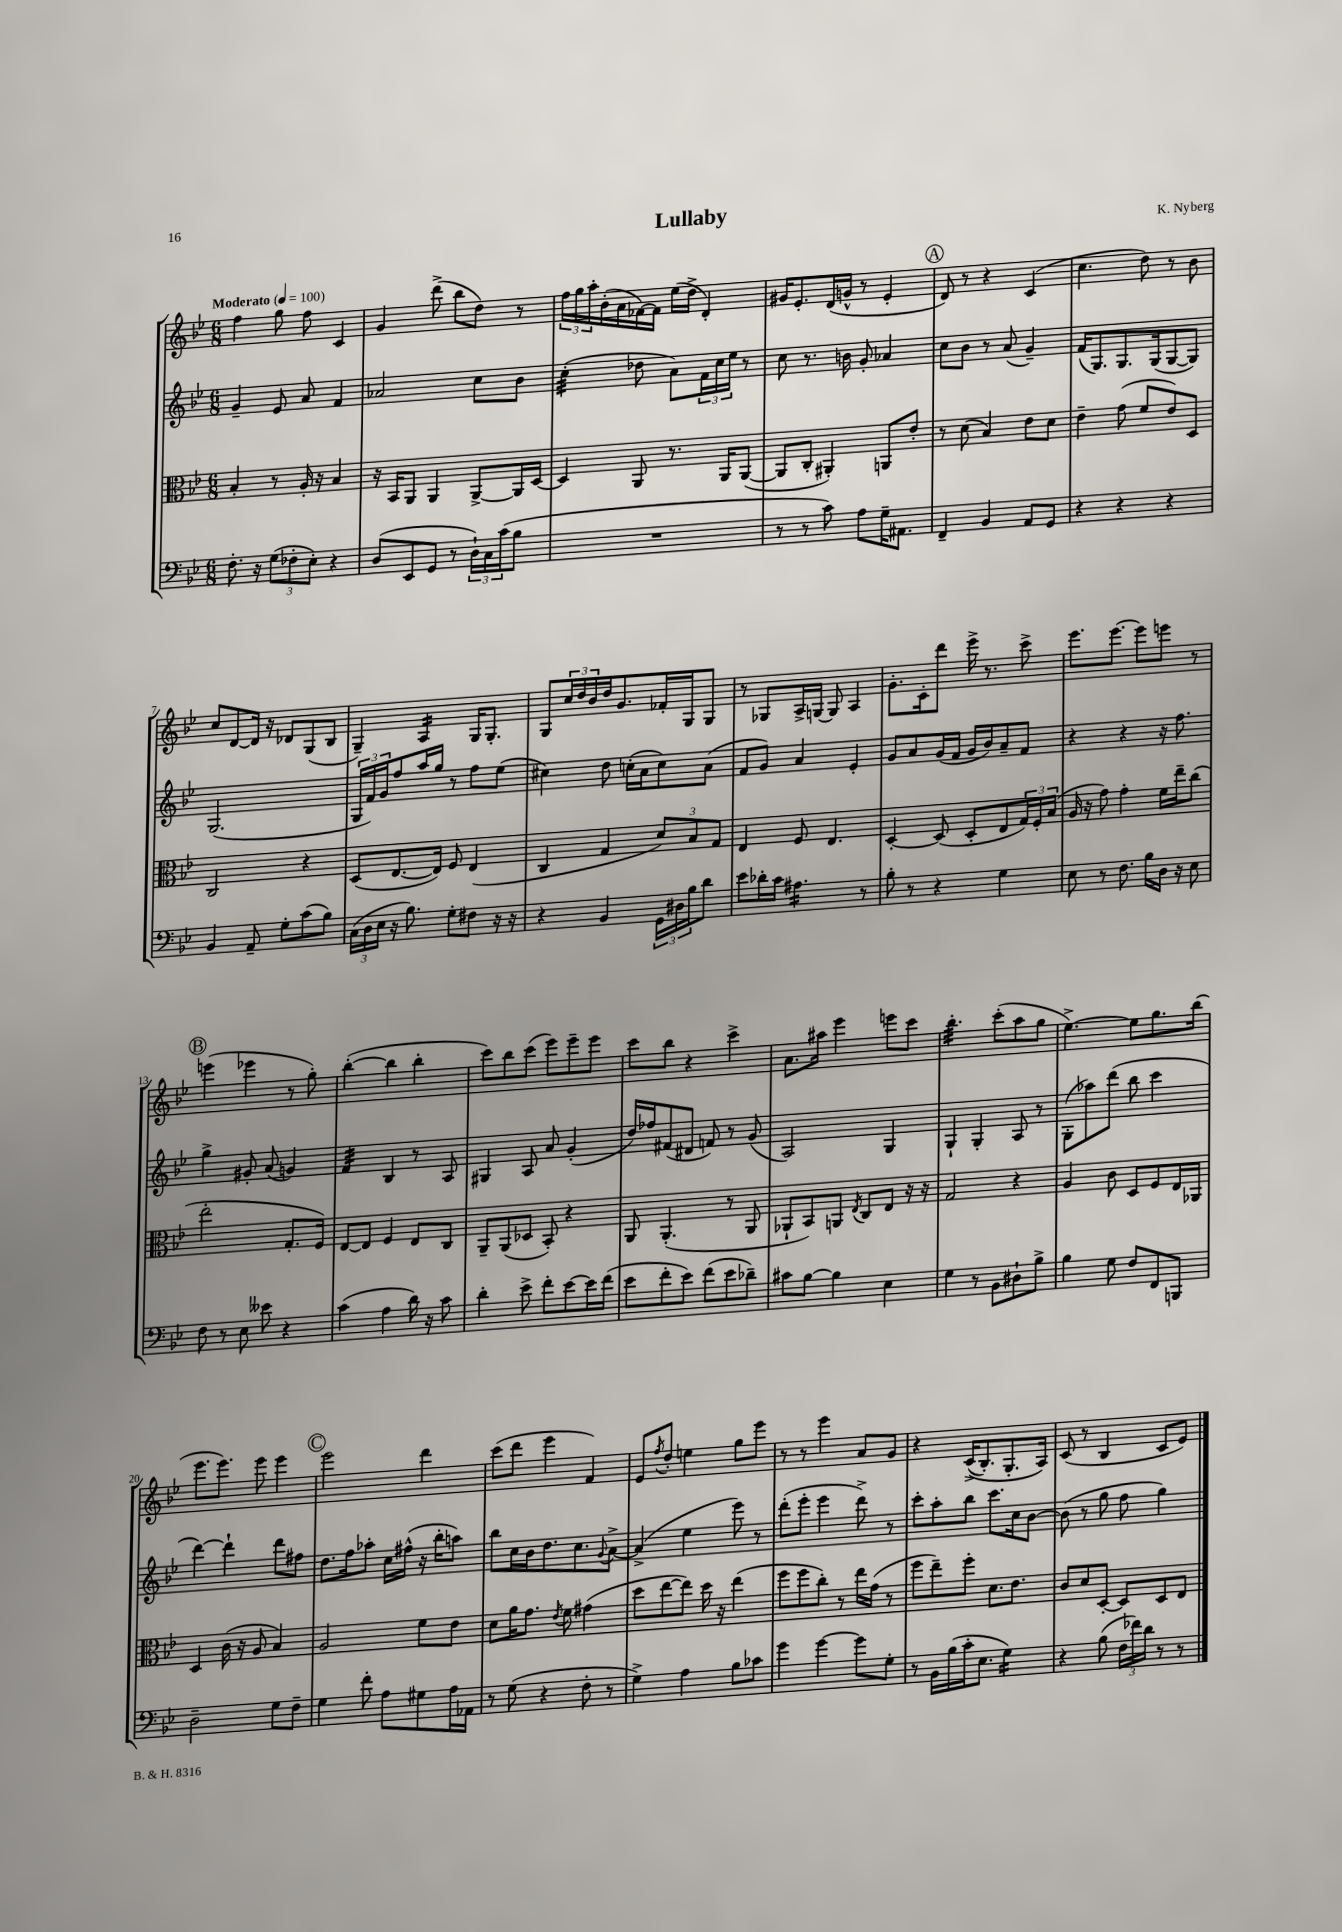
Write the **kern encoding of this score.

**kern	**kern	**kern	**kern
*staff4	*staff3	*staff2	*staff1
*clefF4	*clefC3	*clefG2	*clefG2
*k[b-e-]	*k[b-e-]	*k[b-e-]	*k[b-e-]
*M6/8	*M6/8	*M6/8	*M6/8
*MM100	*MM100	*MM100	*MM100
8.F'\	4B-'/	4g~/	4ff\
16r	.	.	.
(12G\L	8r	8e-/	8gg\
12F-'\	.	.	.
.	16A'/	8a/	8ff\
12E-'\J)	.	.	.
.	16r	.	.
4r	4B-/	4f/	4c/
=	=	=	=
(8D/L	16r	2a-/	4g/
.	16BB-/LK	.	.
8EE-/	8AA/J	.	.
8GG/J	4AA/	.	(8ddd^\
8r	.	.	8bb-\L
24D`\LL)	[8AA^/L	8cc\L	8dd\J)
24C\	.	.	.
(24c\J	.	.	.
8B-\J	16AA/]L	8b-\J	8r
.	[16D/JJ	.	.
=	=	=	=
2.r	4D/]	(4cc'\	24ff\LL
.	.	.	24gg\
.	.	.	24aa'\
.	.	.	(16b-'\
.	.	.	16a\
.	8AA/	8dd-\	[16f-\)
.	.	.	16f-\]JJ
.	8.r	8a\L)	(16ee-\LL
.	.	.	16dd^\JJ
.	.	24f\L	4d'/)
.	.	24cc\	.
.	16AA/LK	.	.
.	.	24ee-\JJ	.
.	([8AA/J	8r	.
=	=	=	=
8r	8AA/]L	8cc\	16g#/LK
.	.	.	8.e-'/
8r	8C'/J	8.r	.
8c\)	4AA#'/)	.	(16d/L
.	.	16b\	16g^^/JJ
8A\L	.	8g'/	8r
16G~\K	8AA/L	4a-/	4e-'/
8.AA#\J	.	.	.
.	8e-'/J	.	.
=	=	=	=
4FF~/	8r	8cc\L	8d/)
.	(8d\	8b-\J	8r
4BB-/	4B-/)	8r	4r
.	.	(8a/	.
8AA/L	8e-\L	4g~/)	(4c/
8GG/J	8d\J	.	.
=	=	=	=
4r	4e-~\	(16f/LK	4.cc\
.	.	8.G/)	.
4r	(8g\	8.G/	.
.	8f/L	.	8dd\)
.	.	(16G/k	.
4r	8e-/)	[8G/	8r
.	8D/J	8G/]J)	8b-\
=	=	=	=
4BB-/	2C/	(2.G/	8cc/L
.	.	.	[8d/
8AA~/	.	.	16d/]Jk
.	.	.	16r
8G'\L	.	.	8d-/L
(8c\	4r	.	(8G/
8B-\J)	.	.	8B-/J
=	=	=	=
(24C\LL	(8D/L	24G/LL	4G~/)
24D\	.	24f/)	.
24E-\JJ	.	24g/J	.
16r	[8.E-/	8ff/	.
8.B-\)	.	.	.
.	.	16aa/L	4A/
.	16E-/]Jk)	16gg/JJ	.
8G'\L	8F/	8r	.
8F#\J	(4E-/	8ff\L	16G/LK
.	.	.	8.G'/J
16r	.	(8ee-\J	.
16r	.	.	.
=	=	=	=
4r	4C/	4cc#\)	8G/L
.	.	.	24cc/L
.	.	.	24dd/
.	.	.	24b-/
4BB-/	4G/	8dd\	16dd/J
.	.	.	8.g/
.	.	(16cc'\LL	.
.	.	16a\J	.
24GG\LL	12d/L)	8cc\)	16f-'/L
24D#\	.	.	.
.	.	.	16G/J
24B-\J	12B-/	.	.
8d\J	.	(8a\J	8G/J
.	12G/J	.	.
=	=	=	=
8e-\L	4E-/	8f/L	8r
16d-'\L	.	8g/J)	8G-/L
16c\JJ	.	.	.
4.A#\	8F/	4a/	16A^/L
.	.	.	[16G/JJ
.	4.E-/	.	8G/]
.	.	4e-'/	4A/
8r	.	.	.
=	=	=	=
8B-'\	[4D'/	8g/L	8.g'\L
8r	.	8a/	.
.	.	.	16c'\k
4r	(8D/]	(16g/L	8ddd\J
.	.	16f/JJ	.
.	8D'/L	16g/LL	16eee-^\
.	.	16b-/J)	8.r
4G\	8E-/	8a~/	.
.	24G/L)	8f/J	8ccc^\
.	24F'/	.	.
.	(24B-/JJ	.	.
=	=	=	=
8E-\	16A/	4r	8.eee-\L
.	16r	.	.
8r	8g\)	.	.
.	.	.	[8.eee-\J
8.F\	4g'\	4r	.
.	.	.	8eee-\]L
16B-\LL	.	.	.
16D\JJ	16f\LL	16r	8eee\J
16r	16ee-~\J	8.ff\	.
8E-\	(8cc\J	.	8r
=	=	=	=
8F\	2ee-'\	4gg^\	(4eee\
8r	.	.	.
8E-\	.	8g#'/	4eee-\
8e--\	.	(8a/	.
4r	8.G'/L	4g/)	8r
.	.	.	8gg'\)
.	16F/Jk)	.	.
=	=	=	=
(4c\	[8E-/L	4f/	([4bb-'\
.	8E-/]J	.	.
4A\	4F/	4B-/	4bb-\]
16d\)	8E-/L	8r	4bb-'\
16r	.	.	.
8c\	8C/J	8A/	.
=	=	=	=
4d'\	8AA~/L	4G#/	8ccc\L)
.	(8AA/	.	8bb-\
8e-^\	8D-/J	8A/	(8ccc\J
8f'\L	8BB-'/)	8a/	8eee-\L)
[8e-\	4r	(4g'/	8eee-~\
16e-\]L	.	.	8eee-\J
(16f\JJ	.	.	.
=	=	=	=
8e-\L	8AA/	16dd/LL)	8ccc\L
.	.	16ff-/J	.
8f'\	(4.AA'/	(8f#/	8bb-\J
8e-\J)	.	8d#/J	4r
(8f\L	.	8f/)	.
8e-\	8r	8r	4ccc^\
8d-~\J)	8AA/	(8g/	.
=	=	=	=
8c#\L	8AA-`/L	2A/)	8.a\L
[8B-\J	8BB-/)	.	.
.	.	.	16aa#\Jk
4B-\]	8AA/J	.	4eee-\
.	8qE-/	.	.
.	8C/L	.	.
4E-\	8E-/J	4G/	8eee\L
.	16r	.	8ccc\J
.	16r	.	.
=	=	=	=
4G\	2G/	4G`/	4.bb-'\
8r	.	4G'/	.
8BB-\L	.	.	(8ccc'\L
8D#`\	4r	8A/	8aa\
8B-^\J	.	8r	8gg\J
=	=	=	=
4B-\	4A/	(8G'\L	[4.ee-^\)
.	.	8aa-\)	.
8G\	8c\	(8ddd\J	.
8F/L	8D/L	8bb-\	8ee-\]L
8FF/	8F/	4ccc\	8.gg\
8BBB/J	16E-/L	.	.
.	16AA-/JJ	.	(16bb-\Jk
=	=	=	=
2D~\	4D/	[4ddd\)	8.eee-\L
.	.	.	8.eee-\J)
.	(16c\	4ddd`\]	.
.	16r	.	.
.	8A/	.	8eee-\
8G\L	4B-/)	8ddd\L	4eee-\
8F~\J	.	8ff#\J	.
=	=	=	=
4G\	2A/	8.dd\L	2eee-\
.	.	16ff\k	.
8f'\	.	8aa-'\J	.
8A\L	.	16cc\LL	.
.	.	(16ff#^^\JJ	.
8G#\	8f\L	16r	4ddd\
.	.	16bb-'\LK	.
16A\L	8e-\J	8aa\J)	.
16AA-\JJ	.	.	.
=	=	=	=
8r	8d\L	8bb-\L	(8ccc\L
(8G\	16a\K	16cc\L	8ddd\J
.	8.g\J	16b-\J	.
4r	.	8.dd\	4eee-\
.	8qe-/	.	.
.	8f\	.	.
.	.	8.cc\	.
8F'\	(4g#\	.	4f/)
.	.	8qqg/	.
8r	.	[8a^\J	.
=	=	=	=
4G^\)	8dd\L	(4a^/]	8e-/L
.	.	.	8qff/
.	[8ee-\	.	8dd'/J
4A\	8ee-\]J)	4ee-\	4ee\
.	16dd\	.	.
.	16r	.	.
8B-\L	(4ee-\	8eee-\)	8gg\L
8c-\J	.	8r	8eee-\J
=	=	=	=
4g\	8ff\L	(8ddd'\L	8r
.	8ff\	8eee-'\J	8r
[4g\	8cc'\J)	4eee-\	4eee-\
.	8r	.	.
8g\]L	16ee-\LL	8ddd^\)	8a/L
.	(16g\JJ	.	.
8G'\J	8r	8r	8g/J
=	=	=	=
8r	8ff\L	8ccc'\L	4r
16BB-\LL	8ee-~\)	8aa'\	.
(16B-\	.	.	.
16c'\J	8ff'\J	8bb-\J	&((16c^/LK
8.E-\J	.	.	8.B-'/)
.	8.d\L	8.ccc\L	.
4G\)	.	.	8.G'/
.	8.e-\J	16cc\k	.
.	.	[8b-\J	.
.	.	.	16A/Jk&)
=	=	=	=
4r	8c/L	(8b-\]	(8c/
.	8d/	8r	8r
(8B-\	[8D'/J	8gg\	4B-/
24F\LL	8D/]L	8ff\	.
24f-\)	.	.	.
24d\JJ	.	.	.
8r	8D/	4gg\)	8c/L
8r	8E-/J	.	8e-/J)
==	==	==	==
*-	*-	*-	*-
